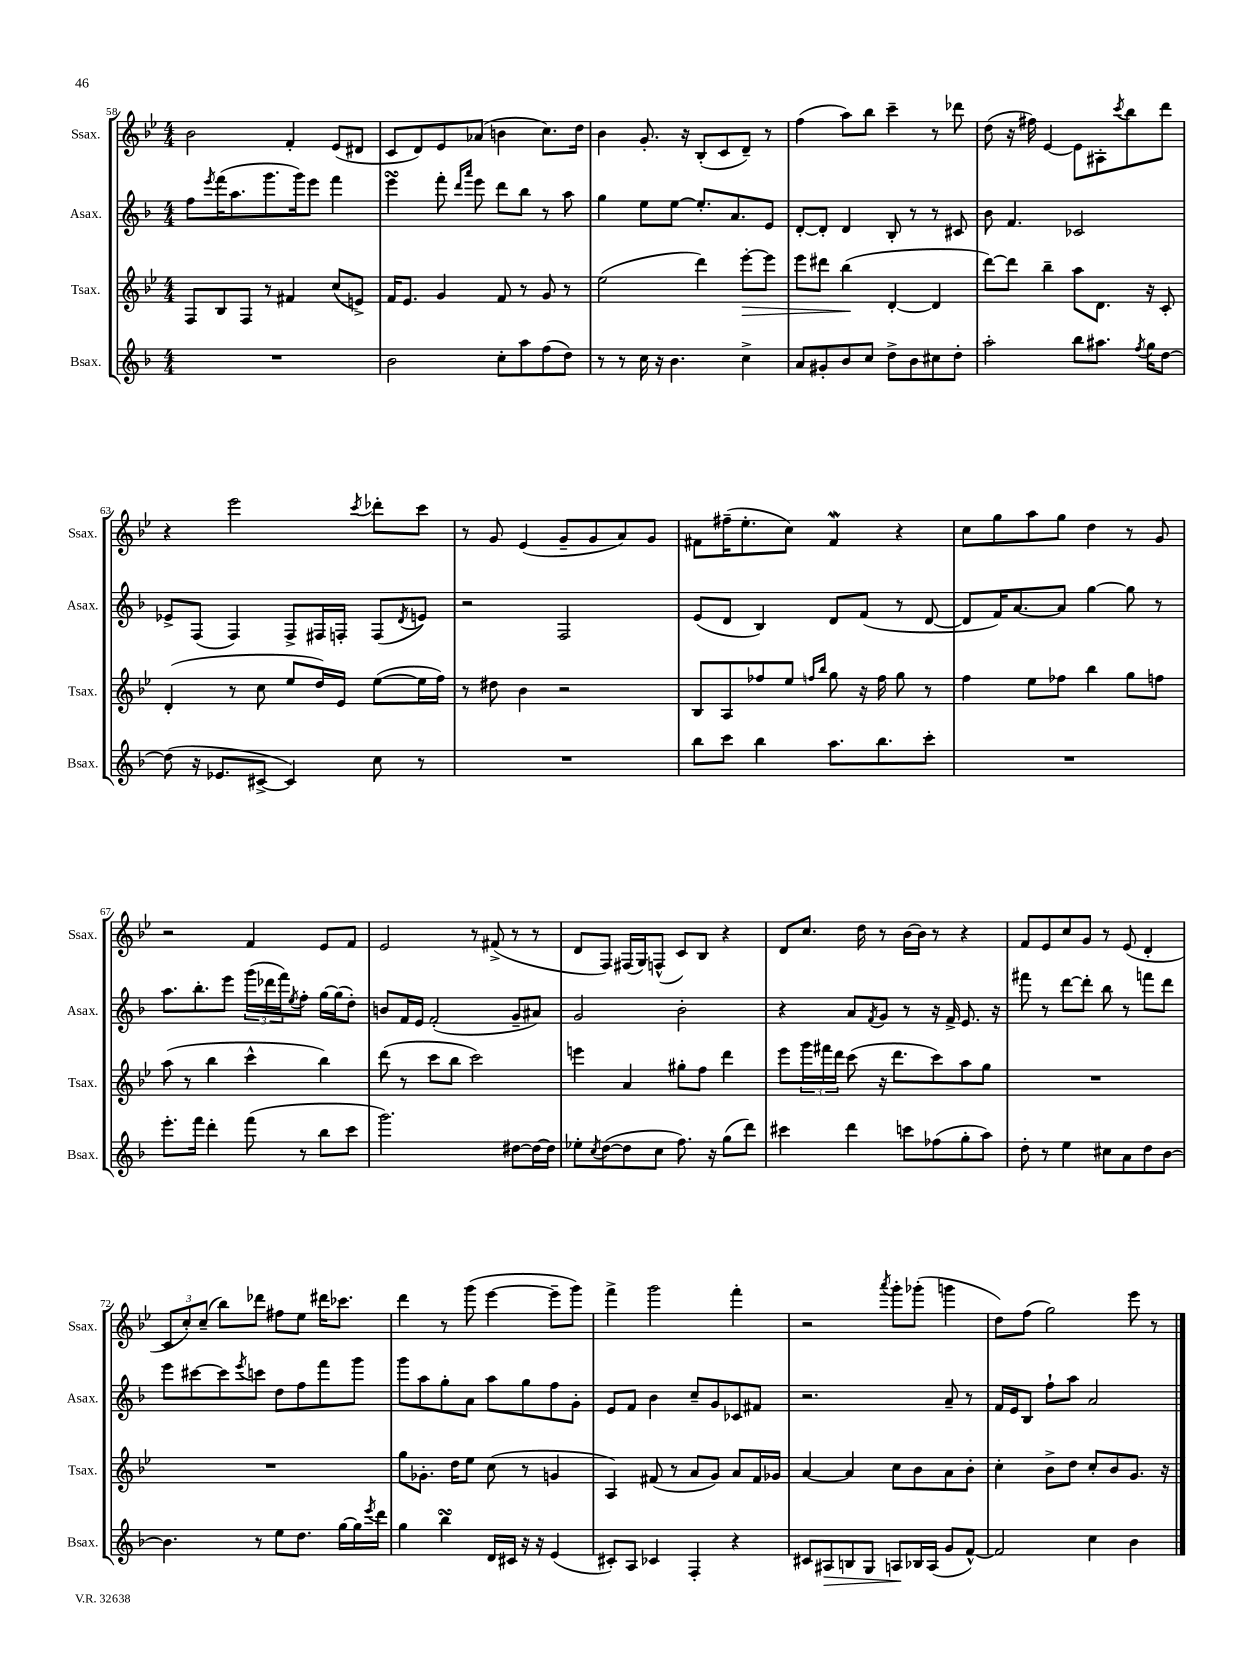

**kern	**kern	**kern	**kern
*staff4	*staff3	*staff2	*staff1
*clefG2	*clefG2	*clefG2	*clefG2
*k[b-]	*k[b-e-]	*k[b-]	*k[b-e-]
*M4/4	*M4/4	*M4/4	*M4/4
1r	8F	8ff	2b-
.	.	8qeee	.
.	8B-	(16fff	.
.	.	8.aa	.
.	8F	.	.
.	8r	8.ggg	.
.	4f#	.	4f'
.	.	16ggg)	.
.	.	8eee	.
.	(8cc	4fff	(8e-
.	8e^)	.	8d#
=	=	=	=
2b-	16f	4eee	8c
.	8.e-	.	.
.	.	.	8d)
.	4g	8fff'	8e-
.	.	16qqddd	.
.	.	16qqaaa	.
.	.	8eee	(8a-
8cc'	8f	8ddd	4b
8aa	8r	8bb-	.
(8ff	8g	8r	8.cc)
8dd)	8r	8aa	.
.	.	.	16dd
=	=	=	=
8r	(2ee-	4gg	4b-
8r	.	.	.
16cc	.	8ee	8.g'
16r	.	.	.
4.b-	.	[8ee	.
.	.	.	16r
.	4ddd)	8.ee']	(8B-'
.	.	.	8c
.	.	8.a	.
4cc^	[8eee-'	.	8d~)
.	8eee-]	8e	8r
=	=	=	=
8a	8eee-	[8d'	(4ff
8g#'	8ddd#	8d']	.
8b-	(4bb-	4d	8aa)
8cc	.	.	8bb-
8dd^	[4d'	8B-'	4ccc~
8b-	.	8r	.
8cc#	4d]	8r	8r
8dd'	.	8c#	8ddd-
=	=	=	=
2aa'	[8ddd)	8b-	(8dd
.	8ddd]	4.f	16r
.	.	.	16ff#)
.	4bb-~	.	[4e-
8bb-	8aa	2c-	8e-]
8.aa#	8.d	.	8A#'
.	.	.	8qccc
.	.	.	8bb-
8qff	.	.	.
16gg	16r	.	.
[8dd	8c'	.	8ddd
=	=	=	=
(8dd]	(4d'	8e-^	4r
16r	.	(8F	.
8.e-	.	.	.
.	8r	4F)	2eee-
[8c#^	8cc	.	.
4c#])	8ee-	8F^	.
.	16dd)	16F#	.
.	16e-	16F'	.
.	.	.	8qccc
8cc	([8ee-	(8F	8ddd-'
.	.	8qd	.
8r	16ee-]	8e)	8ccc
.	16ff)	.	.
=	=	=	=
1r	8r	2r	8r
.	8dd#	.	8g
.	4b-	.	(4e-
.	2r	2F	8g~
.	.	.	8g
.	.	.	8a)
.	.	.	8g
=	=	=	=
8bb-	8B-	(8e	8f#
8ccc	8A	8d	(16ff#~
.	.	.	8.ee-'
4bb-	8ff-	4B-)	.
.	8ee-	.	8cc)
.	16qqff	.	.
.	16qqbb-	.	.
8.aa	8gg	8d	4f#
.	16r	(8f	.
8.bb-	16ff	.	.
.	8gg	8r	4r
8ccc'	8r	[8d	.
=	=	=	=
1r	4ff	8d]	8cc
.	.	16f)	8gg
.	.	[8.a	.
.	8ee-	.	8aa
.	8ff-	8a]	8gg
.	4bb-	[4gg	4dd
.	8gg	8gg]	8r
.	8ff	8r	8g
=	=	=	=
8.eee'	(8aa	8.aa	2r
.	8r	.	.
16fff	.	8.bb-'	.
4ddd'	4bb-	.	.
.	.	8eee	.
(8fff	4ccc^^	(24ggg	4f
.	.	24ddd-	.
.	.	24fff)	.
.	.	8qee	.
8r	.	8ff'	.
8bb-	4bb-)	[16gg	8e-
.	.	(16gg]	.
8ccc	.	8dd')	8f
=	=	=	=
2.ggg)	(8ddd	8b	2e-
.	8r	16f	.
.	.	16e	.
.	8ccc	(2f'	.
.	8bb-	.	.
.	2ccc)	.	8r
.	.	.	(8f#^
[8dd#	.	8g~	8r
16dd#_	.	8a#)	8r
16dd#]	.	.	.
=	=	=	=
8ee-'	4eee	2g	8d
8qcc	.	.	.
([8dd	.	.	8F)
8dd]	4a	.	(16F#
.	.	.	16G)
8cc	.	.	(8F^^
8.ff)	8gg#'	2b-'	8c)
.	8ff	.	8B-
16r	.	.	.
(8gg	4ddd	.	4r
8ddd)	.	.	.
=	=	=	=
4ccc#	8eee-	4r	8d
.	24ggg	.	8.cc
.	24fff#	.	.
.	24ddd	.	.
4ddd	(8ccc	8a	.
.	.	.	16dd
.	.	8qf	.
.	16r	8g	8r
.	8.ddd	.	.
8ccc	.	8r	[16b-
.	.	.	16b-]
(8ff-	8ccc)	16r	8r
.	.	16f^	.
8gg'	8aa	8.e	4r
8aa)	8gg	.	.
.	.	16r	.
=	=	=	=
8dd'	1r	8fff#	8f
8r	.	8r	8e-
4ee	.	[8ddd	8cc
.	.	8ddd']	8g
8cc#	.	8bb-	8r
8a	.	8r	(8e-
8dd	.	8fff	4d'
[8b-	.	8ddd	.
=	=	=	=
4.b-]	1r	8eee	12c
.	.	.	12cc')
.	.	[8ccc#	.
.	.	.	(12cc~
.	.	8ccc#]	8bb-)
.	.	8qeee	.
8r	.	8ccc	8ddd-
8ee	.	8dd	8ff#
8.dd	.	8ff	8ee-
.	.	8fff	16ddd#
[16gg	.	.	8.ccc-
16gg]	.	8ggg	.
8qeee	.	.	.
16ddd	.	.	.
=	=	=	=
4gg	8gg	8ggg	4ddd
.	8.g-'	8aa	.
4bb-	.	8gg'	8r
.	16dd	.	.
.	8ee-	8a	(8ggg
16d	(8cc	8aa	[4eee-
16c#	.	.	.
16r	8r	8gg	.
16r	.	.	.
(4e	4g	8ff	8eee-~]
.	.	8g'	8ggg)
=	=	=	=
8c#')	4A)	8e	4fff^
8A	.	8f	.
4c-	(8f#	4b-	2ggg
.	8r	.	.
4F'	8a	8cc~	.
.	8g)	8g	.
4r	8a	8c-	4fff'
.	16f#	8f#	.
.	16g-	.	.
=	=	=	=
8c#	[4a	2.r	2r
8A#	.	.	.
8B	4a]	.	.
8G	.	.	.
.	.	.	8qaaa
8A	8cc	.	8ggg'
16B-	8b-	.	(8ggg-'
(16A	.	.	.
8g	8a	8a~	4ggg
[8f^^)	8b-'	8r	.
=	=	=	=
2f]	4cc'	16f	8dd)
.	.	16e	.
.	.	8B-	(8ff
.	8b-^	8ff`	2gg)
.	8dd	8aa	.
4cc	8cc'	2a	.
.	8b-	.	.
4b-	8.g	.	8eee-
.	.	.	8r
.	16r	.	.
==	==	==	==
*-	*-	*-	*-
